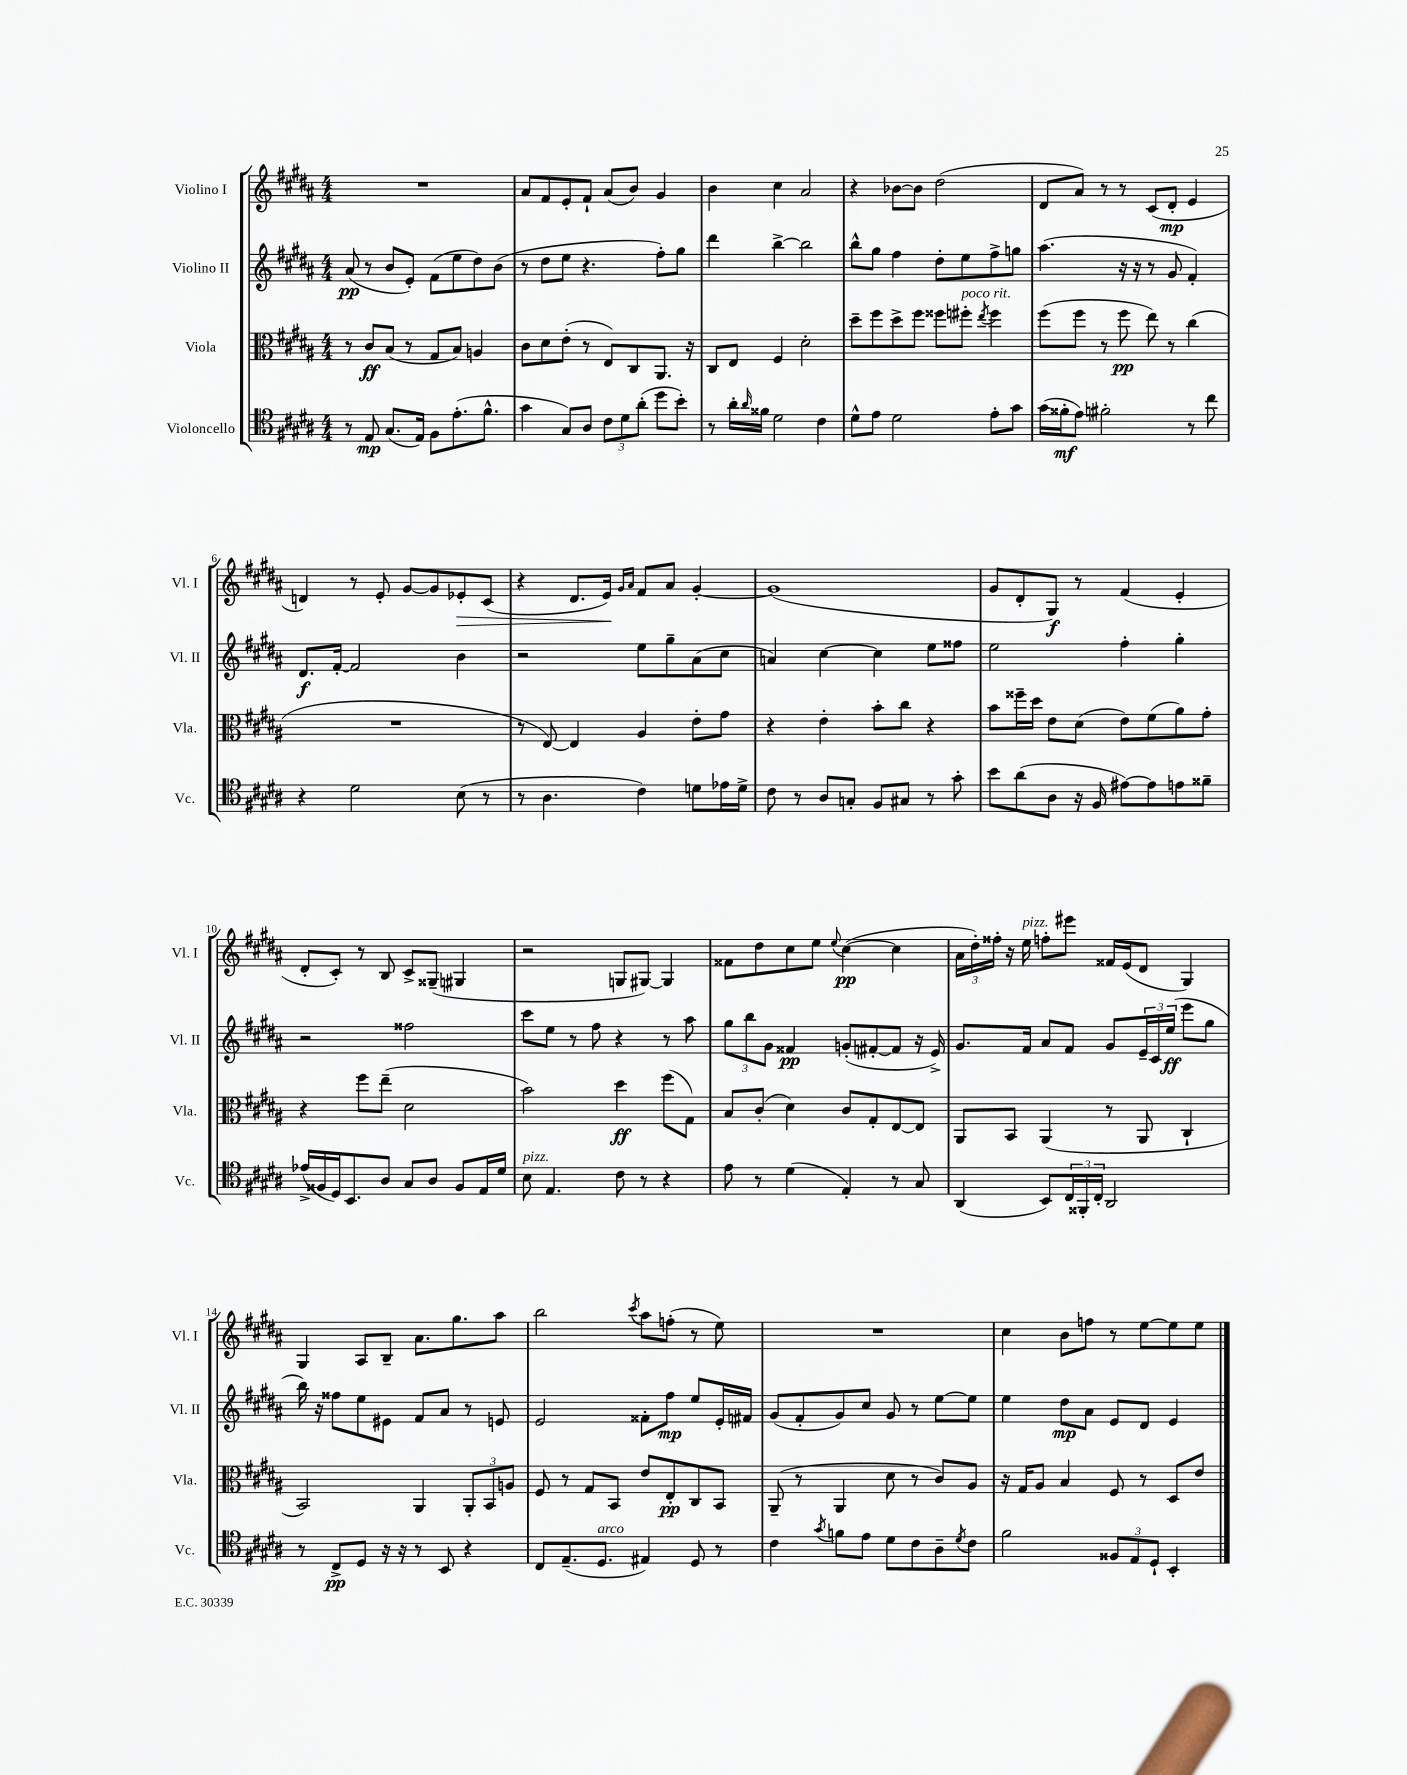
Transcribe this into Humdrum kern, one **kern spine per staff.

**kern	**kern	**kern	**kern
*staff4	*staff3	*staff2	*staff1
*clefC4	*clefC3	*clefG2	*clefG2
*k[f#c#g#d#a#]	*k[f#c#g#d#a#]	*k[f#c#g#d#a#]	*k[f#c#g#d#a#]
*M4/4	*M4/4	*M4/4	*M4/4
8r	8r	(8a#	1r
8E	8c#	8r	.
(8.G#	(8B	8b	.
.	8r	8e')	.
16E)	.	.	.
8F#	8G#	(8f#	.
(8.e'	8B)	8ee	.
.	4A	8dd#)	.
8.f#^^	.	.	.
.	.	(8b	.
=	=	=	=
4g#	8c#	8r	8a#
.	8d#	8dd#	8f#
8G#)	(8e'	8ee	8e'
8A#	8r	4.r	8f#`
12c#	8E)	.	(8a#
12d#	.	.	.
.	8C#	.	8b)
(12a#'	.	.	.
8dd#	8.AA#	8ff#')	4g#
8b')	.	8gg#	.
.	16r	.	.
=	=	=	=
8r	8C#	4ddd#	4b
16a#'	8E	.	.
16qqa#	.	.	.
16f##	.	.	.
2d#	4F#	[4bb^	4cc#
.	2d#'	2bb]	2a#
4c#	.	.	.
=	=	=	=
8d#^^	8dd#~	8bb^^	4r
8e	8ff#	8gg#	.
2d#	8dd#^	4ff#	[8b-
.	8ff#	.	8b-]
.	8ff##	8dd#'	(2dd#
.	8ff#'	8ee	.
.	8qee	.	.
8e'	4ff#	8ff#^	.
8g#	.	8gg	.
=	=	=	=
(16g#	(8ff#	(4.aa#	8d#
16f##'	.	.	.
8e)	8ff#	.	8a#)
2f#'	8r	.	8r
.	8ff#	16r	8r
.	.	16r	.
.	8ee)	8r	(8c#
.	8r	8g#	8d#'
8r	(4cc#	4f#')	4e
8cc#	.	.	.
=	=	=	=
4r	1r	8.d#	4d)
.	.	[16f#'	.
2d#	.	2f#]	8r
.	.	.	8e'
.	.	.	[8g#
.	.	.	8g#]
(8B	.	4b	8e-'
8r	.	.	(8c#
=	=	=	=
8r	8r	2r	4r
4.A#	[8E)	.	.
.	4E]	.	8.d#
.	.	.	16e)
.	.	.	16qqg#
.	.	.	16qqa#
4c#)	4A#	8ee	8f#
.	.	8gg#~	8a#
8d	8e'	(8a#	[4g#'
16e-	8g#	8cc#	.
16d^	.	.	.
=	=	=	=
8c#	4r	4a)	(1g#]
8r	.	.	.
8A#	4e'	[4cc#	.
8G'	.	.	.
8F#	8b'	4cc#]	.
8G#	8cc#	.	.
8r	4r	8ee	.
8g#'	.	8ff##	.
=	=	=	=
8b	8b	2ee	8g#
(8a#	16ff##~	.	8d#'
.	16dd#	.	.
8A#	8e	.	8G#)
16r	(8d#	.	8r
16F#	.	.	.
[8e#)	8e)	4ff#'	(4f#
8e#]	(8f#	.	.
8e	8a#)	4gg#'	4e'
8f##~	8g#'	.	.
=	=	=	=
(16e-^	4r	2r	8d#'
16F##	.	.	.
16D#)	.	.	8c#')
8.BB	.	.	.
.	8ff#	.	8r
8A#	(8ee~	.	8B
8G#	2d#	2ff##	8c#^
8A#	.	.	(8G##~
8F##	.	.	4G#
16E	.	.	.
16d#	.	.	.
=	=	=	=
8B	2b)	8ccc#	2r
4.E	.	8ee	.
.	.	8r	.
.	.	8ff#	.
8c#	4dd#	4r	8G
8r	.	.	[8G#)
4r	(8ff#	8r	4G#]
.	8G#)	8aa#	.
=	=	=	=
8e	8B	12gg#	8f##
.	.	12bb	.
8r	(8c#'	.	8dd#
.	.	12g#	.
(4d#	4d#)	4f##	8cc#
.	.	.	8ee
.	.	.	8qqee
4E')	8c#	(8g'	([4cc#
.	8G#'	[8f#'	.
8r	[8E	8f#]	4cc#]
8G#	8E]	16r	.
.	.	16e^)	.
=	=	=	=
(4AA#	8AA#	8.g#	24a#
.	.	.	24dd#')
.	.	.	24ff##'
.	8BB	.	16r
.	.	16f#	16ee
8BB)	(4AA#	8a#	8ff'
24C#	.	8f#	8eee#
24FF##'	.	.	.
24C#'	.	.	.
2AA#	8r	8g#	16f##
.	.	.	(16e
.	8AA#	24e~	8d#
.	.	24c#	.
.	.	(24ee	.
.	4C#`	8eee	4G#)
.	.	8gg#	.
=	=	=	=
8r	2BB)	16bb)	4G#
.	.	16r	.
8C#^	.	8ff##	.
8D#	.	8ee	8A#
16r	.	8e#	8B~
16r	.	.	.
8r	4AA#	8f#	8.a#
8BB	.	8a#	.
.	.	.	8.gg#
4r	12AA#'	8r	.
.	12BB	.	.
.	.	8e	8aa#
.	12A	.	.
=	=	=	=
8C#	8F#	2e	2bb
(8.E~	8r	.	.
.	8G#	.	.
8.D#	.	.	.
.	8BB	.	.
.	.	.	8qccc#
4E#)	8e	8f##'	8aa#
.	8E'	8ff#	(8ff'
8D#	8C#	8ee	8r
8r	8BB	16e'	8ee)
.	.	16f#	.
=	=	=	=
4c#	(8AA#~	(8g#	1r
.	8r	8f#'	.
8qg#	.	.	.
8f	4AA#	8g#)	.
8e	.	8cc#	.
8d#	8d#	8g#	.
8c#	8r	8r	.
8A#~	8c#)	[8ee	.
8qd#	.	.	.
8c#	8A#	8ee]	.
=	=	=	=
2f#	16r	4ee	4cc#
.	16G#	.	.
.	8A#	.	.
.	4B	8dd#	8b
.	.	8a#	8ff
12F##	8F#	8e	8r
12E	.	.	.
.	8r	8d#	[8ee
12D#`	.	.	.
4BB'	8D#	4e	8ee]
.	8e	.	8ee
==	==	==	==
*-	*-	*-	*-
